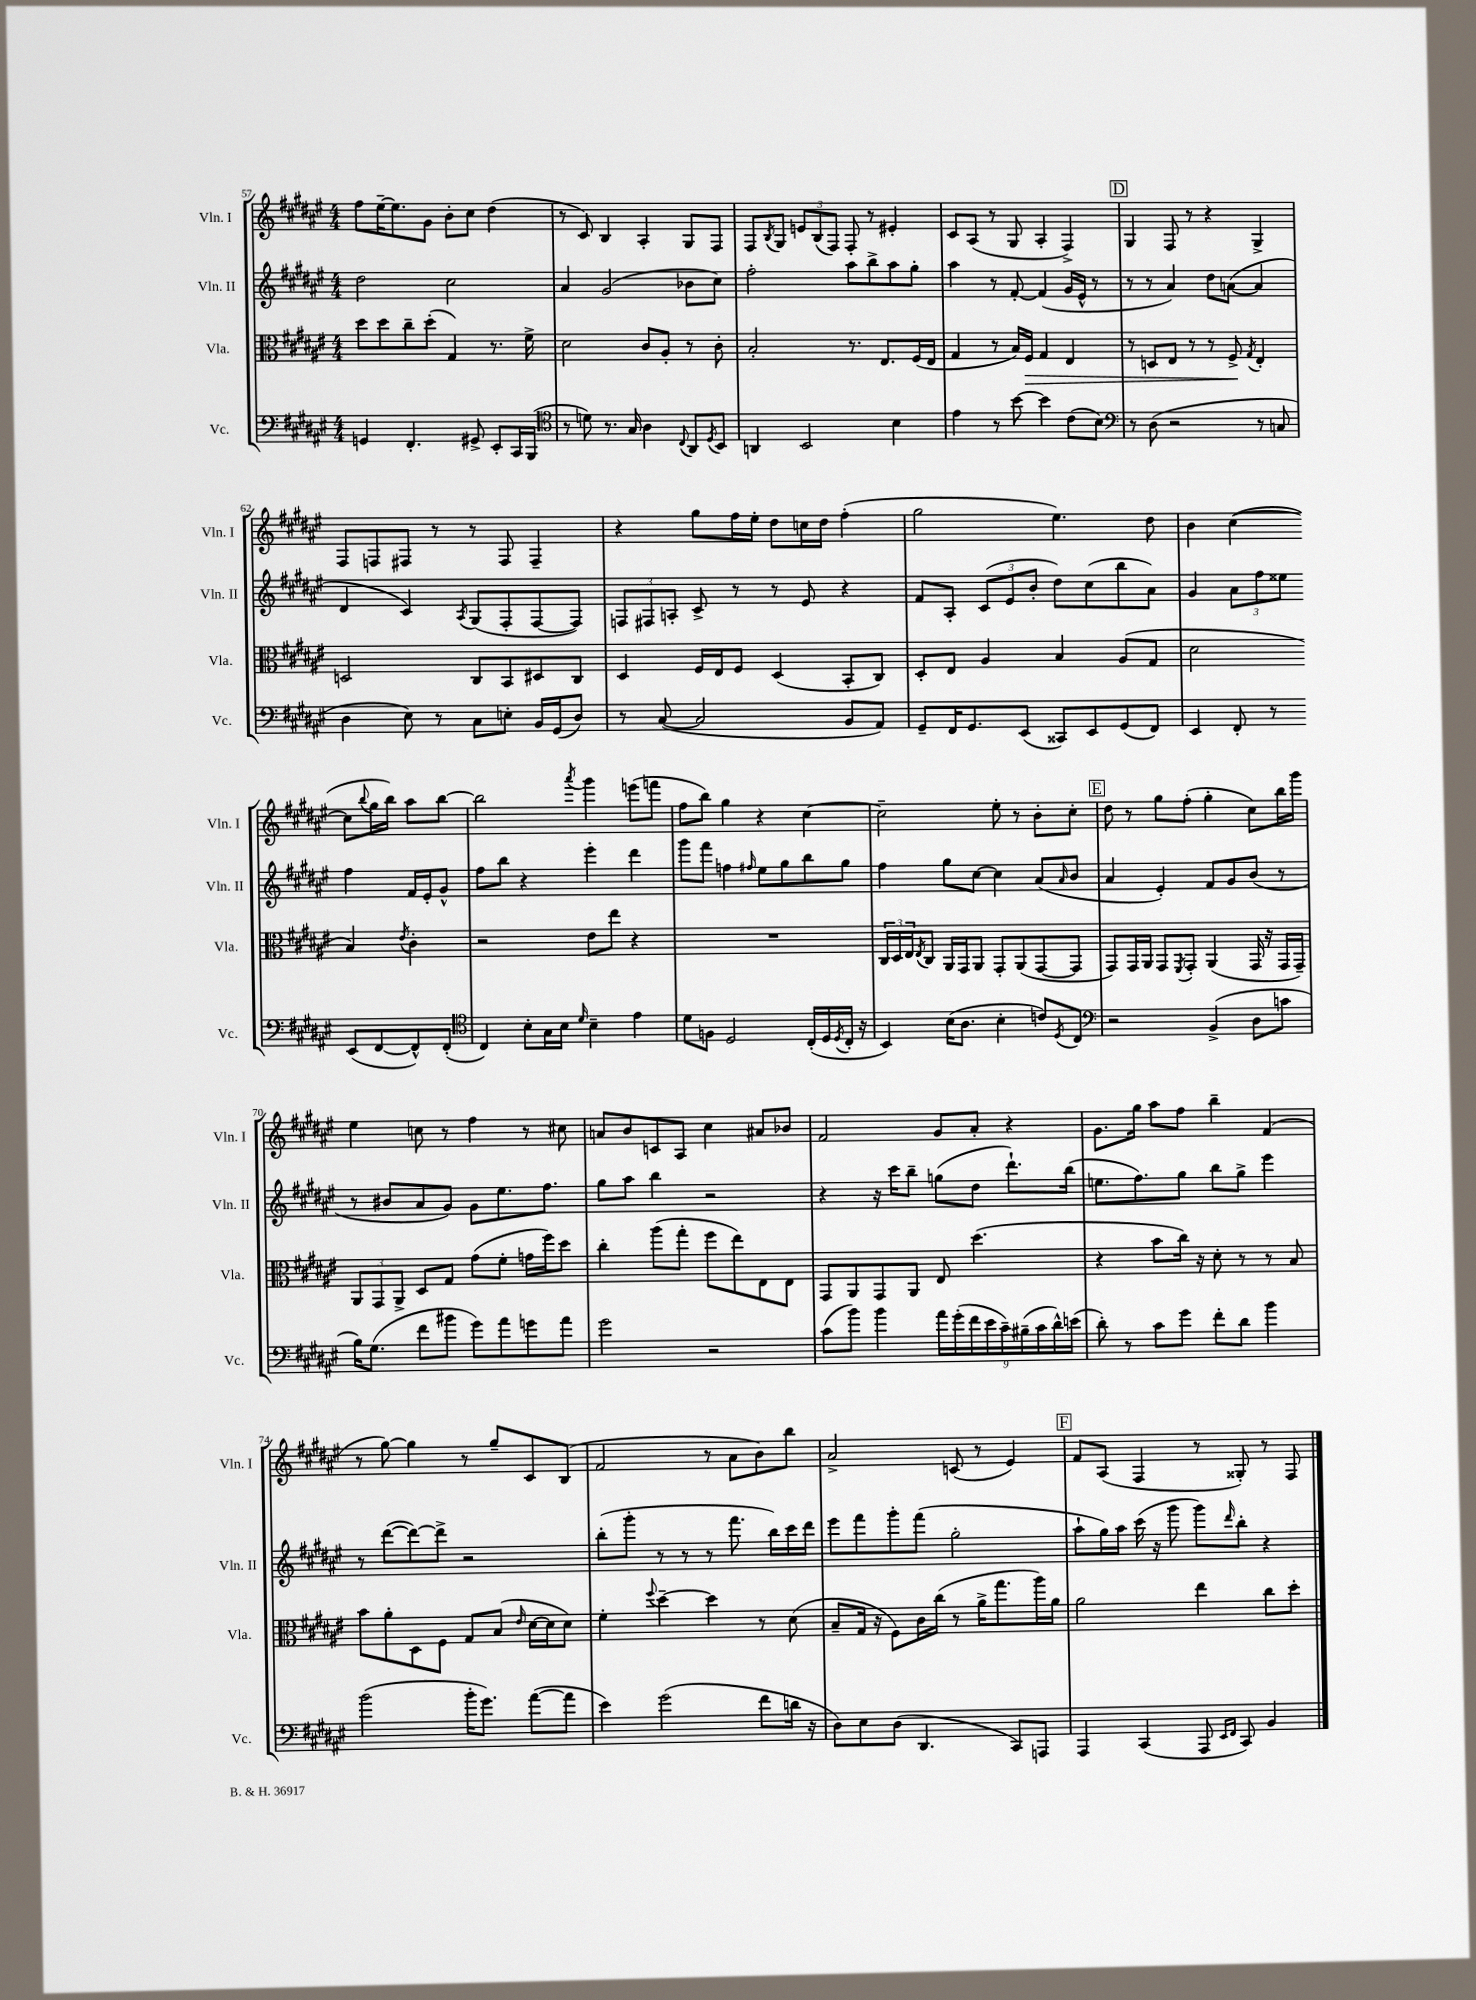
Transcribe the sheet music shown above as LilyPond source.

<<
\new StaffGroup <<
\new Staff = "s0" \with { instrumentName = "Vln. I" shortInstrumentName = "Vln. I" } {
    \clef treble \key fis \major \numericTimeSignature \time 4/4
    fis''8 eis''16~-- eis''8. gis'8 b'8-. cis''8 dis''4( |
    r8 cis'8) b4 ais4-. gis8 fis8 |
    fis8 \acciaccatura { b8 } gis8 \tuplet 3/2 { e'8 b8( fis8) } fis8-. r8 eis'4-. |
    cis'8 ais8( r8 gis8 ais4-. fis4->) |
    \mark \markup { \box "D" } gis4 fis8 r8 r4 gis4-> |
    fis8 f8 fis8 r8 r8 fis8 fis4-- |
    r4 gis''8 fis''16 eis''16-. dis''8 c''16 dis''16 fis''4-.( |
    gis''2 eis''4.) dis''8 |
    b'4 cis''4~( cis''8 \appoggiatura { b''8 } gis''16 b''16) ais''8 b''8~ |
    b''2 \acciaccatura { ais'''8 } gis'''4 e'''8( f'''8 |
    fis''8 b''8) gis''4 r4 cis''4~ |
    cis''2-- eis''8-. r8 b'8-. cis''8-. |
    \mark \markup { \box "E" } dis''8 r8 gis''8 fis''8-.( gis''4-. cis''8) b''16 gis'''16 |
    eis''4 c''8 r8 fis''4 r8 cis''8 |
    a'8 b'8 c'8 ais8 cis''4 ais'8 bes'8 |
    fis'2 gis'8 ais'8-. r4 |
    gis'8. gis''16 ais''8 fis''8 b''4-- fis'4( |
    r8 gis''8~) gis''4 r8 gis''8-- cis'8 b8( |
    fis'2 r8 ais'8 b'8) b''8 |
    ais'2-> c'8( r8 eis'4) |
    \mark \markup { \box "F" } fis'8 ais8( fis4 r8 gisis8-.) r8 fis8 \bar "|." |
}
\new Staff = "s1" \with { instrumentName = "Vln. II" shortInstrumentName = "Vln. II" } {
    \clef treble \key fis \major \numericTimeSignature \time 4/4
    dis''2 cis''2 |
    ais'4 gis'2( bes'8 cis''8) |
    fis''2-. ais''8 b''8-> ais''8 gis''8-. |
    ais''4 r8 fis'8~-. fis'4( gis'16 eis'16-^ r8 |
    \mark \markup { \box "D" } r8 r8 ais'4) dis''8 a'8~( a'4 |
    dis'4 cis'4) \acciaccatura { ais8 } gis8( fis8-. fis8~ fis8) |
    \tuplet 3/2 { f8 fis8 a8-. } cis'8-> r8 r8 eis'8 r4 |
    fis'8 ais8-. \tuplet 3/2 { cis'8( eis'8 b'8-. } dis''8) cis''8( b''8 ais'8) |
    gis'4 \tuplet 3/2 { ais'8 fis''8 eisis''8 } fis''4 fis'16 eis'16-. gis'8-^ |
    fis''8 b''8 r4 eis'''4-. dis'''4 |
    gis'''8 fis'''8 f''4 \grace { fis''16 } eis''8 gis''8 b''8 gis''8 |
    fis''4 gis''8 cis''8~ cis''4 ais'8( \grace { ais'16 } b'8 |
    \mark \markup { \box "E" } ais'4 eis'4-.) fis'8 gis'8 b'8( r8 |
    r8 bis'8 ais'8 gis'8) gis'8 eis''8. fis''8. |
    gis''8 ais''8 b''4 r2 |
    r4 r16 cis'''16 b''8-- g''8( dis''8 dis'''8.-!) b''16( |
    e''8. fis''8.) gis''8 b''8 gis''8-> eis'''4 |
    r8 dis'''8~( dis'''8~) dis'''8-> r2 |
    b''8-.( gis'''8-. r8 r8 r8 fis'''8. b''16) cis'''16 dis'''16 |
    eis'''8 fis'''8 gis'''8-. fis'''8( gis''2-. |
    \mark \markup { \box "F" } ais''8-! gis''16) ais''16 cis'''16( r16 gis'''8 gis'''8) \grace { dis'''16 } b''8-. r4 \bar "|." |
}
\new Staff = "s2" \with { instrumentName = "Vla." shortInstrumentName = "Vla." } {
    \clef alto \key fis \major \numericTimeSignature \time 4/4
    dis''8 dis''8 cis''8-- dis''8-.( gis4) r8. fis'16-> |
    dis'2 cis'8 ais8-. r8 cis'8-. |
    b2-. r8. eis8. fis16( eis16 |
    gis4 r8 b16) fis16\> gis4 eis4 |
    \mark \markup { \box "D" } r8 d8 eis8 r8 r8 fis8->\! \acciaccatura { gis8 } eis4-. |
    d2 cis8 b,8 dis8 cis8 |
    dis4 fis16 eis16 fis8 dis4( b,8-. cis8) |
    dis8-. eis8 ais4 b4 ais8( gis8 |
    dis'2 b4) \acciaccatura { eis'8 } cis'4-. |
    r2 eis'8 eis''8 r4 |
    R1 |
    \tuplet 3/2 { cis16 dis16 eis16 } \acciaccatura { eis8 } cis8 ais,16 gis,16 ais,8 gis,8-. ais,8( gis,8~ gis,8 |
    \mark \markup { \box "E" } gis,8) gis,16 ais,16 gis,8 \acciaccatura { fis,8 } gis,8-. ais,4( gis,16 r16 gis,16 gis,16--) |
    \tuplet 3/2 { ais,8 gis,8 ais,8-> } dis8 gis8 gis'8( fis'8-. g'16 fis''16) dis''8 |
    cis''4-. ais''8( gis''8-. fis''8 eis''8) eis8 eis8 |
    gis,8 ais,8 gis,8 ais,8 eis8 dis''4.( |
    r4 b'8 cis''16) r16 dis'8-. r8 r8 b8 |
    b'8 ais'8-. dis8 fis8 gis8 b8( \grace { eis'16 } dis'16~ dis'16 dis'8) |
    fis'4-. \appoggiatura { fis''8 } dis''4~-- dis''4 r8 dis'8( |
    b8-- gis16 r16 fis8) cis'16 cis''16( r8 ais'16-> gis''8. ais''16) ais'16 |
    \mark \markup { \box "F" } ais'2 eis''4 cis''8 dis''8-. \bar "|." |
}
\new Staff = "s3" \with { instrumentName = "Vc." shortInstrumentName = "Vc." } {
    \clef bass \key fis \major \numericTimeSignature \time 4/4
    g,4 fis,4.-. gis,8-> eis,8-. cis,16 b,,16( |
    \clef tenor r8 d'8) r8. gis16 ais4 \appoggiatura { cis8 } ais,8 \acciaccatura { dis8 } b,8 |
    a,4 b,2 b4 |
    eis'4 r8 b'8~ b'4 cis'8( b8) |
    \mark \markup { \box "D" } \clef bass r8 dis8( r2 r8 c8 |
    dis4 eis8) r8 cis8 e8-. b,16 gis,16( dis8) |
    r8 cis8~( cis2 b,8 ais,8) |
    gis,8-- fis,16 gis,8. eis,8( cisis,8) eis,8 gis,8( fis,8) |
    eis,4 fis,8-. r8 eis,8( fis,8~ fis,8-^) fis,8-.( |
    \clef tenor cis4) b8-. gis16 b16 \grace { dis'16 } b4-- eis'4 |
    dis'8 f8 dis2 cis16-.( dis16 \acciaccatura { dis8 } cis16-. r16 |
    b,4) b16( ais8. b4-. c'8) \acciaccatura { dis8 } cis8 |
    \mark \markup { \box "E" } \clef bass r2 b,4->( dis8 c'8 |
    b16) gis8.( fis'8 bis'8 gis'8) ais'8 g'8 ais'8 |
    gis'2 r2 |
    cis'8( b'8) b'4 \tuplet 9/8 { ais'16 gis'16-.( fis'16 eis'16 cis'16--) bis16--( cis'16 dis'16-^) e'16( } |
    dis'8-.) r8 cis'8 gis'8 fis'8-. dis'8 b'4 |
    b'2( b'16-. gis'8.) ais'8~( ais'8 |
    eis'4) gis'2( fis'8 d'16 r16 |
    dis8) eis8 dis8( dis,4. cis,8) a,,8 |
    \mark \markup { \box "F" } ais,,4 cis,4( ais,,8 \grace { eis,16 fis,16 } cis,8) b,4 \bar "|." |
}
>>
>>
\layout { \context { \Score currentBarNumber = #57 } }
